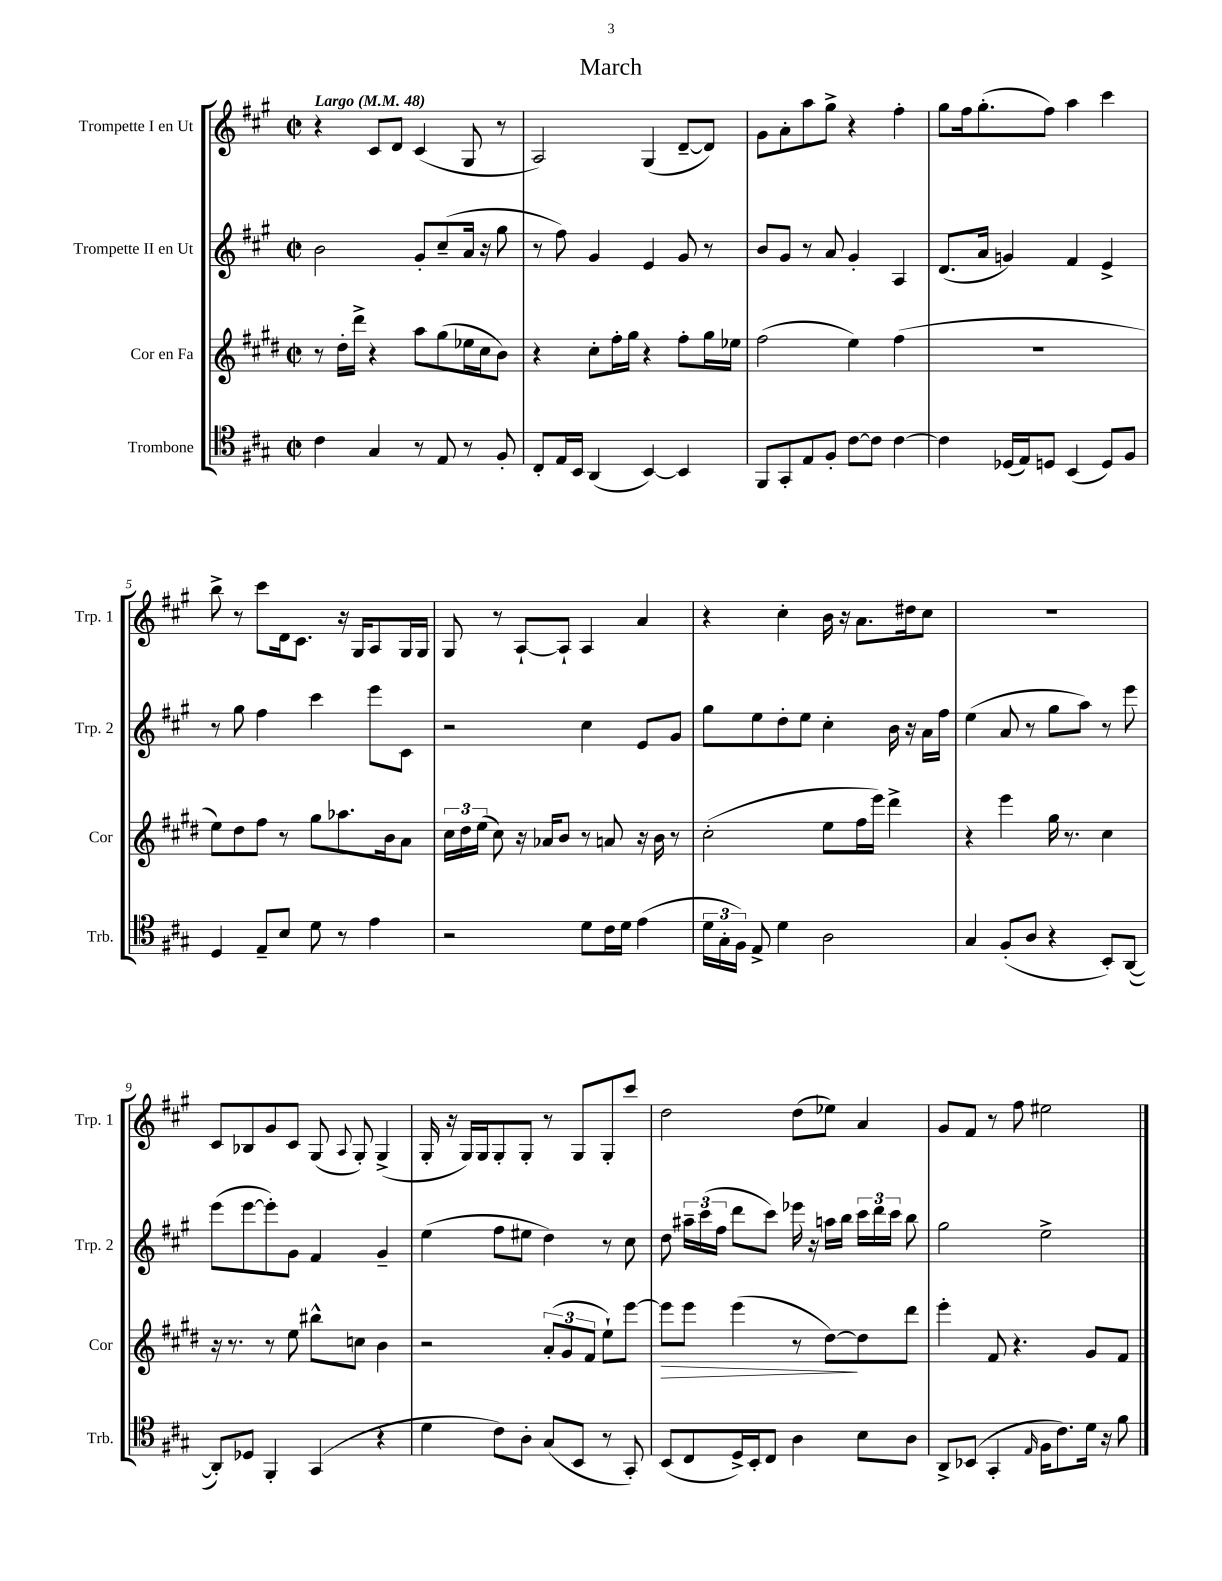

**kern	**kern	**kern	**kern
*staff4	*staff3	*staff2	*staff1
*clefC4	*clefG2	*clefG2	*clefG2
*k[f#c#g#]	*k[f#c#g#d#]	*k[f#c#g#]	*k[f#c#g#]
*M2/2	*M2/2	*M2/2	*M2/2
*met(c|)	*met(c|)	*met(c|)	*met(c|)
*MM48	*MM48	*MM48	*MM48
4c#	8r	2b	4r
.	16dd#'	.	.
.	16ddd#^	.	.
4G#	4r	.	8c#
.	.	.	8d
8r	8aa	8g#'	(4c#
8E	(8gg#	(8cc#~	.
8r	16ee-	16a	8G#
.	16cc#	16r	.
8F#'	8b)	8gg#	8r
=	=	=	=
8C#'	4r	8r	2A)
16E	.	8ff#)	.
16BB	.	.	.
(4AA	8cc#'	4g#	.
.	16ff#'	.	.
.	16gg#	.	.
[4BB)	4r	4e	(4G#
4BB]	8ff#'	8g#	[8d~
.	16gg#	8r	8d])
.	16ee-	.	.
=	=	=	=
8FF#	(2ff#	8b	8g#
8GG#'	.	8g#	8a'
8E	.	8r	8aa
8F#'	.	8a	8gg#^
[8c#	4ee)	4g#'	4r
8c#]	.	.	.
[4c#	(4ff#	4A	4ff#'
=	=	=	=
4c#]	1r	(8.d	8gg#
.	.	.	16ff#
.	.	16a	(8.gg#'
(16D-	.	4g)	.
16E)	.	.	.
8D	.	.	8ff#)
(4BB	.	4f#	4aa
8D)	.	4e^	4ccc#
8F#	.	.	.
=	=	=	=
4D	8ee)	8r	8bb^
.	8dd#	8gg#	8r
8E~	8ff#	4ff#	8ccc#
8B	8r	.	16d
.	.	.	8.c#
8d	8gg#	4ccc#	.
8r	8.aa-	.	16r
.	.	.	16G#
4e	.	8eee	8A
.	16b	.	.
.	8a	8c#	16G#
.	.	.	16G#
=	=	=	=
2r	24cc#	2r	8G#
.	24dd#	.	.
.	(24ee	.	.
.	8cc#)	.	8r
.	16r	.	[8A`
.	16a-	.	.
.	8b	.	8A`]
8d	8r	4cc#	4A
16c#	8a	.	.
16d	.	.	.
(4e	16r	8e	4a
.	16b	.	.
.	8r	8g#	.
=	=	=	=
24d	(2cc#'	8gg#	4r
24G#'	.	.	.
24F#)	.	.	.
8E^	.	8ee	.
4d	.	8dd'	4cc#'
.	.	8ee	.
2A	8ee	4cc#'	16b
.	.	.	16r
.	16ff#	.	8.a
.	16eee)	.	.
.	4ddd#^	16b	.
.	.	16r	16dd#
.	.	16a	8cc#
.	.	16ff#	.
=	=	=	=
4G#	4r	(4ee	1r
(8F#'	4eee	8a	.
8A	.	8r	.
4r	16gg#	8gg#	.
.	8.r	.	.
.	.	8aa)	.
8BB')	4cc#	8r	.
([8AA	.	8eee	.
=	=	=	=
8AA'])	16r	(8eee	8c#
.	8.r	.	.
8D-	.	[8eee	8B-
4FF#'	8r	8eee'])	8g#
.	8ee	8g#	8c#
(4GG#	8bb#^^	4f#	(8G#
.	.	.	8qqA
.	8cc	.	8G#')
4r	4b	4g#~	(4G#^
=	=	=	=
4d	2r	(4ee	16G#'
.	.	.	16r
.	.	.	16G#)
.	.	.	16G#
8c#)	.	8ff#	8G#'
8A'	.	8ee#	8G#'
(8G#	(12a'	4dd)	8r
.	12g#	.	.
8BB	.	.	8G#
.	12f#	.	.
8r	8ee`)	8r	8G#'
8GG#')	[8eee	8cc#	8ccc#
=	=	=	=
(8BB	8eee]	8dd	2dd
8C#	8eee	24aa#~	.
.	.	(24ccc#	.
.	.	24ff#	.
16D^)	(4eee	8ddd	.
16BB'	.	.	.
8C#	.	8ccc#)	.
4A	8r	16eee-	(8dd
.	.	16r	.
.	[8dd#)	16aa	8ee-)
.	.	16bb	.
8B	8dd#]	24ccc#	4a
.	.	24ddd	.
.	.	24ccc#	.
8A	8ddd#	8bb	.
=	=	=	=
8AA^	4eee'	2gg#	8g#
(8BB-	.	.	8f#
4GG#'	8f#	.	8r
.	4.r	.	8ff#
16qqE	.	.	.
16F#	.	2ee^	2ee#
8.c#)	.	.	.
16d	8g#	.	.
16r	.	.	.
8f#	8f#	.	.
==	==	==	==
*-	*-	*-	*-
